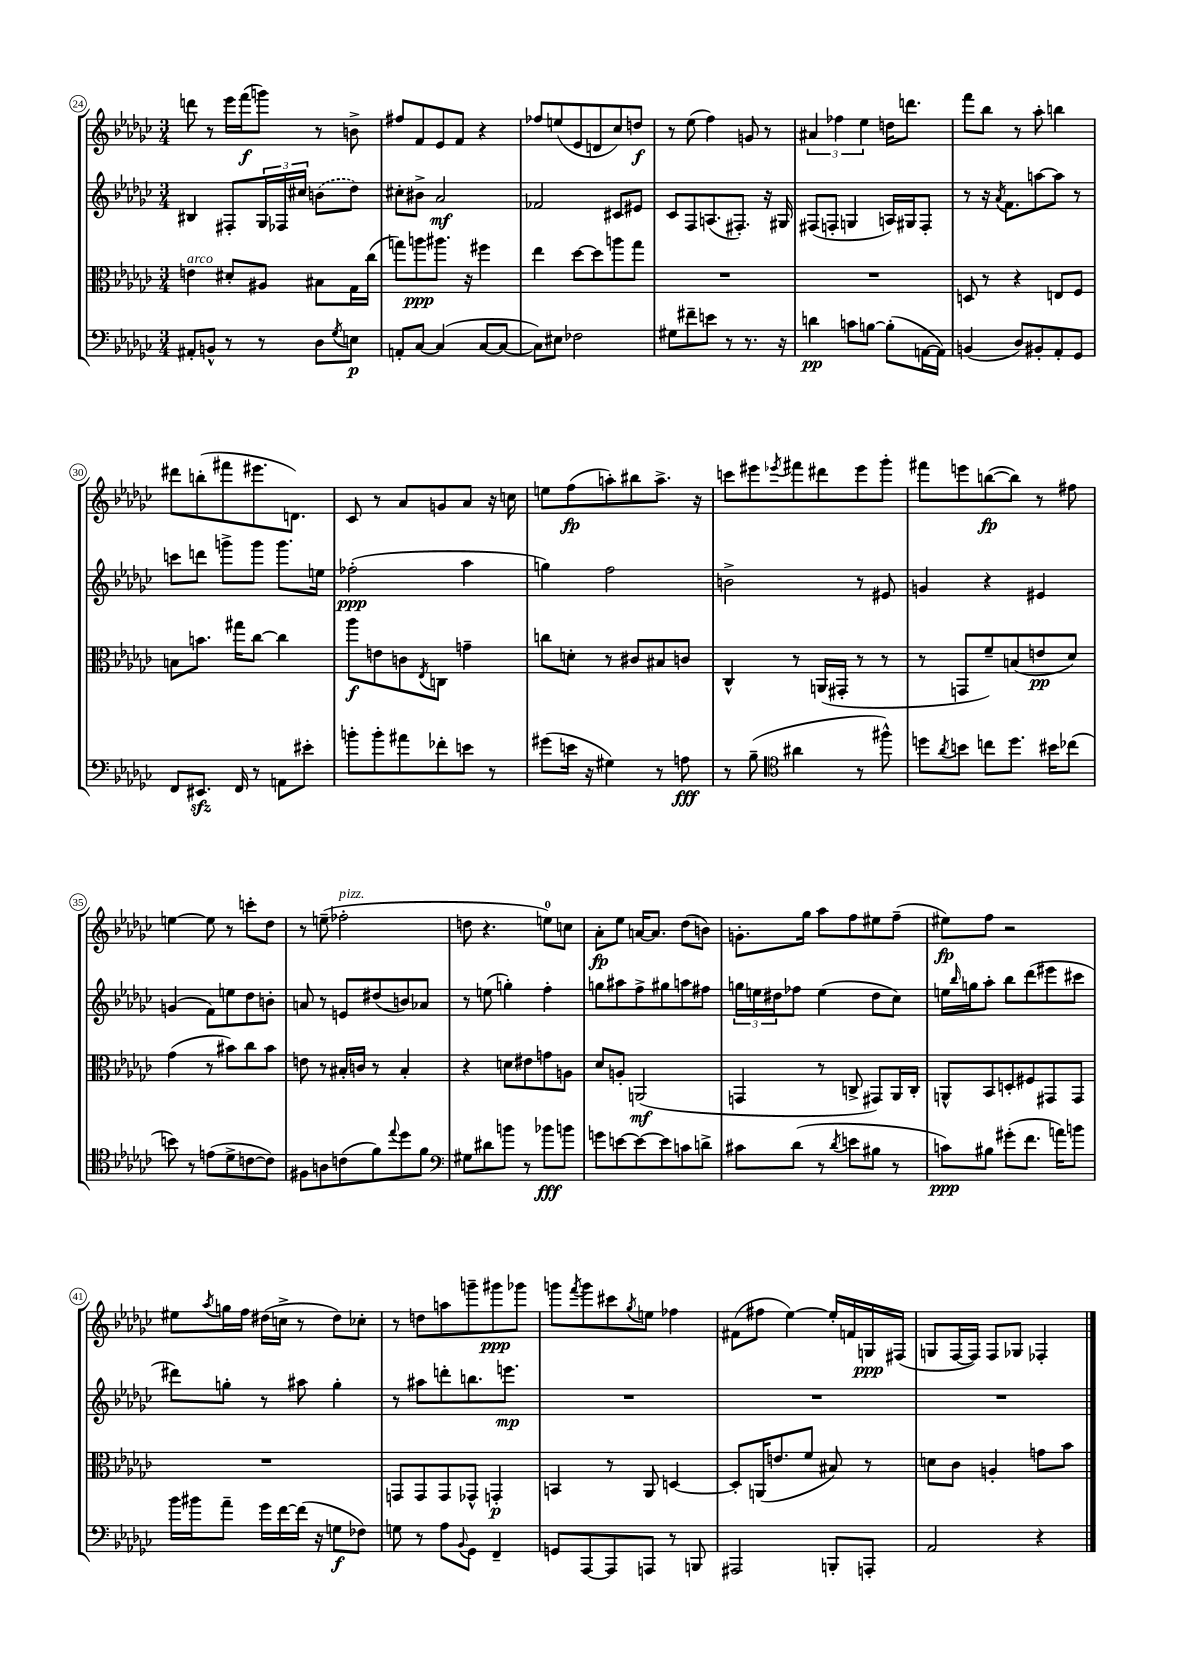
<<
\new StaffGroup <<
\new Staff = "s0" {
    \clef treble \key ges \major \numericTimeSignature \time 3/4
    d'''8 r8 ees'''16 f'''16\f( g'''8) r8 b'8-> |
    fis''8 f'8 ees'8 f'8 r4 |
    fes''8 e''8( ees'8 d'8 ces''8) d''8\f |
    r8 ees''8( f''4) g'8 r8 |
    \tuplet 3/2 { ais'4 fes''4 ees''4 } d''16 d'''8. |
    f'''8 bes''8 r8 aes''8-. b''4 |
    dis'''8 b''8-.( fis'''8 eis'''8. d'8.) |
    ces'8 r8 aes'8 g'8 aes'8 r16 c''16 |
    e''8 f''8\fp( a''8-.) bis''8 a''8.-> r16 |
    c'''8 eis'''8 \acciaccatura { ees'''8 } fis'''8 dis'''8 ees'''8 ges'''8-. |
    fis'''8 e'''8 b''8~\fp( b''8) r8 fis''8 |
    e''4~ e''8 r8 c'''8-. des''8 |
    r8 e''8--( fes''2-.^\markup { \italic "pizz." } |
    d''8 r4. e''8-0) c''8 |
    aes'8-.\fp ees''8 a'16~ a'8. des''8( b'8) |
    g'8.-. ges''16 aes''8 f''8 eis''8 f''8--( |
    eis''8\fp) f''8 r2 |
    eis''8 \acciaccatura { aes''8 } g''16 f''16 dis''16( c''16-> r8 dis''8) ces''8-. |
    r8 d''8 a''8 g'''8-- gis'''8\ppp ges'''8 |
    g'''8 \acciaccatura { f'''8 } g'''8 cis'''8 \acciaccatura { ges''8 } e''8 fes''4 |
    fis'8( fis''8 ees''4~) ees''16-. f'16 g16\ppp fis16( |
    g8 f16~ f16) f8 ges8 fes4-. \bar "|." |
}
\new Staff = "s1" {
    \clef treble \key ges \major \numericTimeSignature \time 3/4
    bis4 fis8-. \tuplet 3/2 { ges16 fes16 cis''16 } \once \slurDashed b'8( des''8) |
    cis''8-. bis'8-> aes'2\mf |
    fes'2 cis'8 eis'8 |
    ces'8 f8 a8.( fis8.-.) r16 gis16 |
    fis8( f8-. g4 a16) gis16 f8-. |
    r8 r16 \acciaccatura { aes'8 } f'8. a''8~ a''8 r8 |
    c'''8 d'''8 g'''8-> g'''8 g'''8. e''16 |
    fes''2-.\ppp( aes''4 |
    g''4) f''2 |
    b'2-> r8 eis'8 |
    g'4 r4 eis'4 |
    g'4( f'8) e''8 des''8 b'8-. |
    a'8 r8 e'8 dis''8( b'8) aes'8 |
    r8 e''8( g''4-.) f''4-. |
    g''8 ais''8 f''8-> gis''8 a''8 fis''8 |
    \tuplet 3/2 { g''16 e''16 dis''16 } fes''8 e''4( dis''8 ces''8) |
    e''16 \grace { bes''16 } g''16 aes''8-. bes''8 des'''8( eis'''8 cis'''8 |
    dis'''8) g''8-. r8 ais''8 g''4-. |
    r8 ais''8 d'''8-. b''8. e'''8.\mp |
    R2. |
    R2. |
    R2. \bar "|." |
}
\new Staff = "s2" {
    \clef alto \key ges \major \numericTimeSignature \time 3/4
    e'4^\markup { \italic "arco" } dis'8-. ais8 bis8 ges16 ces''16( |
    g''8) a''8\ppp ais''8. r16 fis''4 |
    ees''4 des''8~ des''8 a''8 ges''8 |
    R2. |
    R2. |
    d8 r8 r4 e8 f8 |
    b8 b'8. gis''16 ces''8~ ces''4 |
    aes''8\f e'8 c'8 \acciaccatura { ees8 } c8 g'4-- |
    c''8 d'8-. r8 cis'8 bis8 c'8 |
    ces4-^ r8 a,16( gis,16-. r8 r8 |
    r8 g,8 f'8--) b8( e'8\pp des'8) |
    ges'4( r8 bis'8) ces''8 bis'8 |
    e'8 r8 bis16-. c'16 r8 bis4-. |
    r4 d'8 eis'8 g'8 a8 |
    des'8 a8-. a,2\mf( |
    g,4 r8 c8-> gis,8) aes,16 c16-. |
    a,8-^ bes,8 d8-. fis8 gis,8 gis,8 |
    R2. |
    g,8 g,8 g,8 ges,8-^ g,4-.\p |
    b,4 r8 aes,8 d4~ |
    d8-. a,16( e'8. f'8 bis8) r8 |
    d'8 ces'8 a4-. g'8 bes'8 \bar "|." |
}
\new Staff = "s3" {
    \clef bass \key ges \major \numericTimeSignature \time 3/4
    ais,8-. b,8-^ r8 r8 des8 \acciaccatura { ges8 } e8\p |
    a,8-. ces8~ ces4( ces8~ ces8~ |
    ces8) eis8 fes2 |
    gis8 fis'8-- e'8 r8 r8. r16 |
    d'4\pp c'8 b8~ b8-.( a,16~ a,16) |
    b,4( des8) bis,8-. aes,8-. ges,8 |
    f,8 eis,8.\sfz f,16 r8 a,8 eis'8-. |
    b'8-. b'8-. ais'8 fes'8-. e'8 r8 |
    gis'8( e'16 r16 gis4) r8 a8\fff |
    r8 bes8--( \clef tenor ais'4 r8 fis''8-^) |
    d''8 \acciaccatura { aes'8 } b'8 c''8 d''8. bis'16 ces''8( |
    b'8) r8 e'8( des'8-> c'8~ c'8) |
    fis8 a8 c'8( f'8) \appoggiatura { ees''8 } des''8 f'8 |
    \clef bass gis8 dis'8 b'8 r8 bes'8\fff b'8 |
    g'8 e'8~ e'8~ e'8 c'8 d'8-> |
    cis'8 des'8( r8 \acciaccatura { des'8 } e'8 bis8 r8 |
    c'8\ppp) bis8 gis'8-.( f'8. a'16) b'8 |
    bes'16 bis'16 aes'8-- ges'16 f'16~ f'16( r16 g8\f fes8) |
    g8 r8 aes8 \appoggiatura { bes,8 } ges,8 f,4-- |
    g,8 aes,,8~ aes,,8 a,,8 r8 b,,8 |
    ais,,2 b,,8-. a,,8-. |
    aes,2 r4 \bar "|." |
}
>>
>>
\layout { \context { \Score currentBarNumber = #24 \override BarNumber.stencil = #(make-stencil-circler 0.1 0.3 ly:text-interface::print) } }
